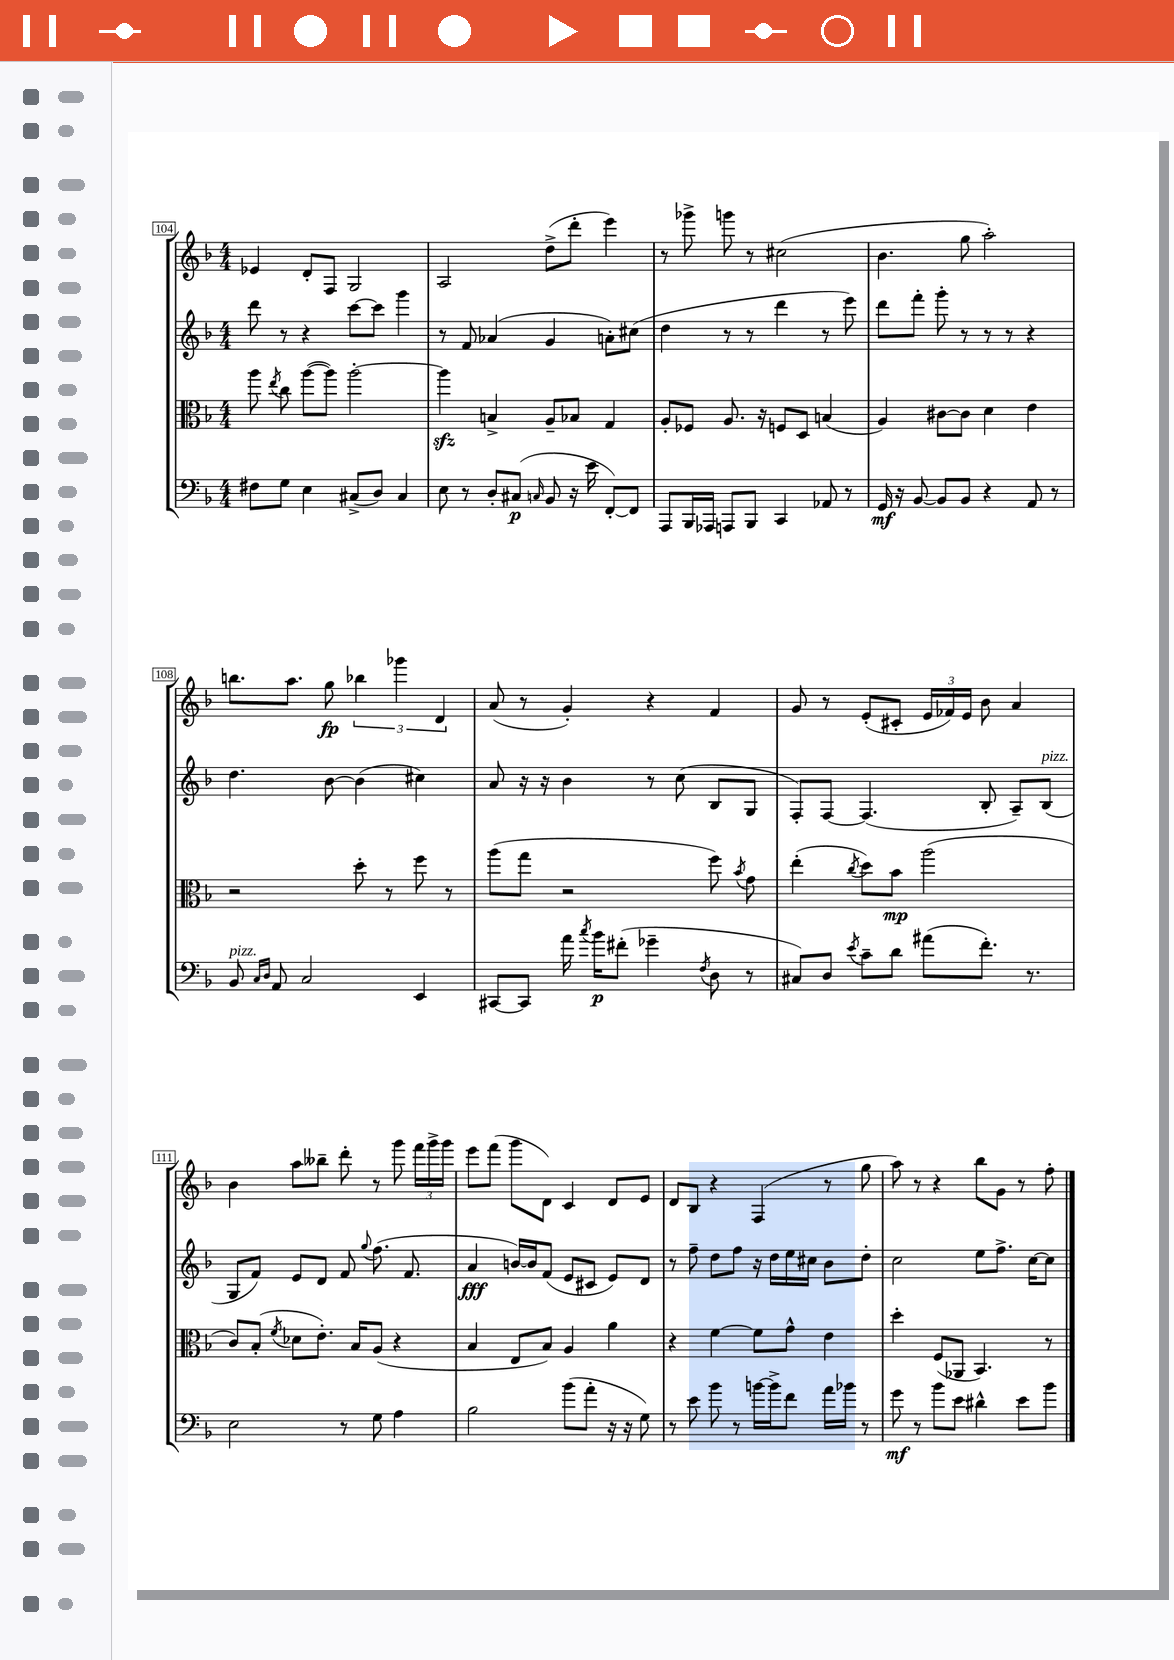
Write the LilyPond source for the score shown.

<<
\new StaffGroup <<
\new Staff = "s0" {
    \clef treble \key f \major \numericTimeSignature \time 4/4
    \autoBeamOff ees'4 d'8[-. f8] g2 |
    a2 d''8[->( d'''8]-. e'''4) |
    r8 ges'''8-> g'''8 r8 cis''2( |
    bes'4. g''8 a''2-.) |
    b''8.[ a''8.] g''8\fp \tuplet 3/2 { bes''4 ges'''4 d'4 } |
    a'8( r8 g'4-.) r4 f'4 |
    g'8 r8 e'8[-.( cis'8]-. \tuplet 3/2 { e'16[ fes'16) e'16] } bes'8 a'4 |
    bes'4 a''8[ beses''8]-- d'''8-. r8 g'''8 \tuplet 3/2 { f'''16[ g'''16-> g'''16] } |
    e'''8[ f'''8]( g'''8[ d'8]) c'4 d'8[ e'8] |
    d'8[ bes8] r4 f4( r8 g''8 |
    a''8) r8 r4 bes''8[ g'8] r8 f''8-. \bar "|." |
}
\new Staff = "s1" {
    \clef treble \key f \major \numericTimeSignature \time 4/4
    \autoBeamOff d'''8 r8 r4 c'''8[~ c'''8] g'''4 |
    r8 f'8 aes'4( g'4 a'8[-.) cis''8]( |
    d''4 r8 r8 d'''4 r8 e'''8) |
    d'''8[ f'''8]-. g'''8-. r8 r8 r8 r4 |
    d''4. bes'8~ bes'4( cis''4) |
    a'8 r16 r16 bes'4 r8 c''8( bes8[ g8] |
    f8[-.) f8]~ f4.( bes8-. a8[--) bes8]^\markup { \italic "pizz." }( |
    g8[ f'8]) e'8[ d'8] f'8 \appoggiatura { g''8 } f''8.( f'8. |
    a'4\fff b'16[~) b'16 f'8]( e'8[ cis'8] e'8[) d'8] |
    r8 f''8-- d''8[ f''8] r16 d''16[ e''16 cis''16] bes'8[ d''8]-. |
    c''2 e''8[ f''8.]-> c''16[~ c''8] \bar "|." |
}
\new Staff = "s2" {
    \clef alto \key f \major \numericTimeSignature \time 4/4
    \autoBeamOff a''8 \acciaccatura { e''8 } c''8 a''8[~( a''8]) a''2~-. |
    a''4\sfz b4-> a8[-- bes8] g4 |
    a8[-. fes8] a8. r16 f8[ d8] b4( |
    a4) cis'8[~ cis'8] d'4 e'4 |
    r2 d''8-. r8 f''8 r8 |
    a''8[( g''8] r2 f''8) \acciaccatura { bes'8 } g'8 |
    e''4-.( \acciaccatura { c''8 } d''8[) bes'8]\mp a''2( |
    c'8[) bes8]-.( \acciaccatura { f'8 } des'8[ e'8.]-.) bes16[ a8]( r4 |
    bes4 e8[ bes8]) a4 a'4 |
    r4 f'4~ f'8[ g'8]-^ e'4 |
    d''4-. f8[( aes,8] bes,4.) r8 \bar "|." |
}
\new Staff = "s3" {
    \clef bass \key f \major \numericTimeSignature \time 4/4
    \autoBeamOff fis8[ g8] e4 cis8[->( d8]) cis4 |
    e8 r8 d8[-. cis8]\p( \grace { c16 } bes,8 r16 e'16 f,8[~-.) f,8] |
    a,,8[ bes,,16 aes,,16] a,,8[ bes,,8] c,4 aes,8 r8 |
    g,16\mf r16 bes,8~ bes,8[ bes,8] r4 a,8 r8 |
    bes,8^\markup { \italic "pizz." } \grace { c16[ d16] } a,8 c2 e,4 |
    cis,8[~ cis,8] a'16 \acciaccatura { c''8 } bes'16[\p fis'8]-.( ges'4-- \acciaccatura { f8 } d8 r8 |
    cis8[) d8] \acciaccatura { e'8 } c'8[-- d'8] ais'8[( f'8.]-.) r8. |
    e2 r8 g8 a4 |
    bes2 bes'8[( a'8]-. r16 r16 g8) |
    r8 e'8 bes'8 r8 b'16[~ b'16-> f'8] a'16[ bes'16] r8 |
    g'8\mf r8 bes'8[ e'8] dis'4-^ e'8[ bes'8] \bar "|." |
}
>>
>>
\layout { \context { \Score currentBarNumber = #104 \override BarNumber.stencil = #(make-stencil-boxer 0.1 0.3 ly:text-interface::print) } }
